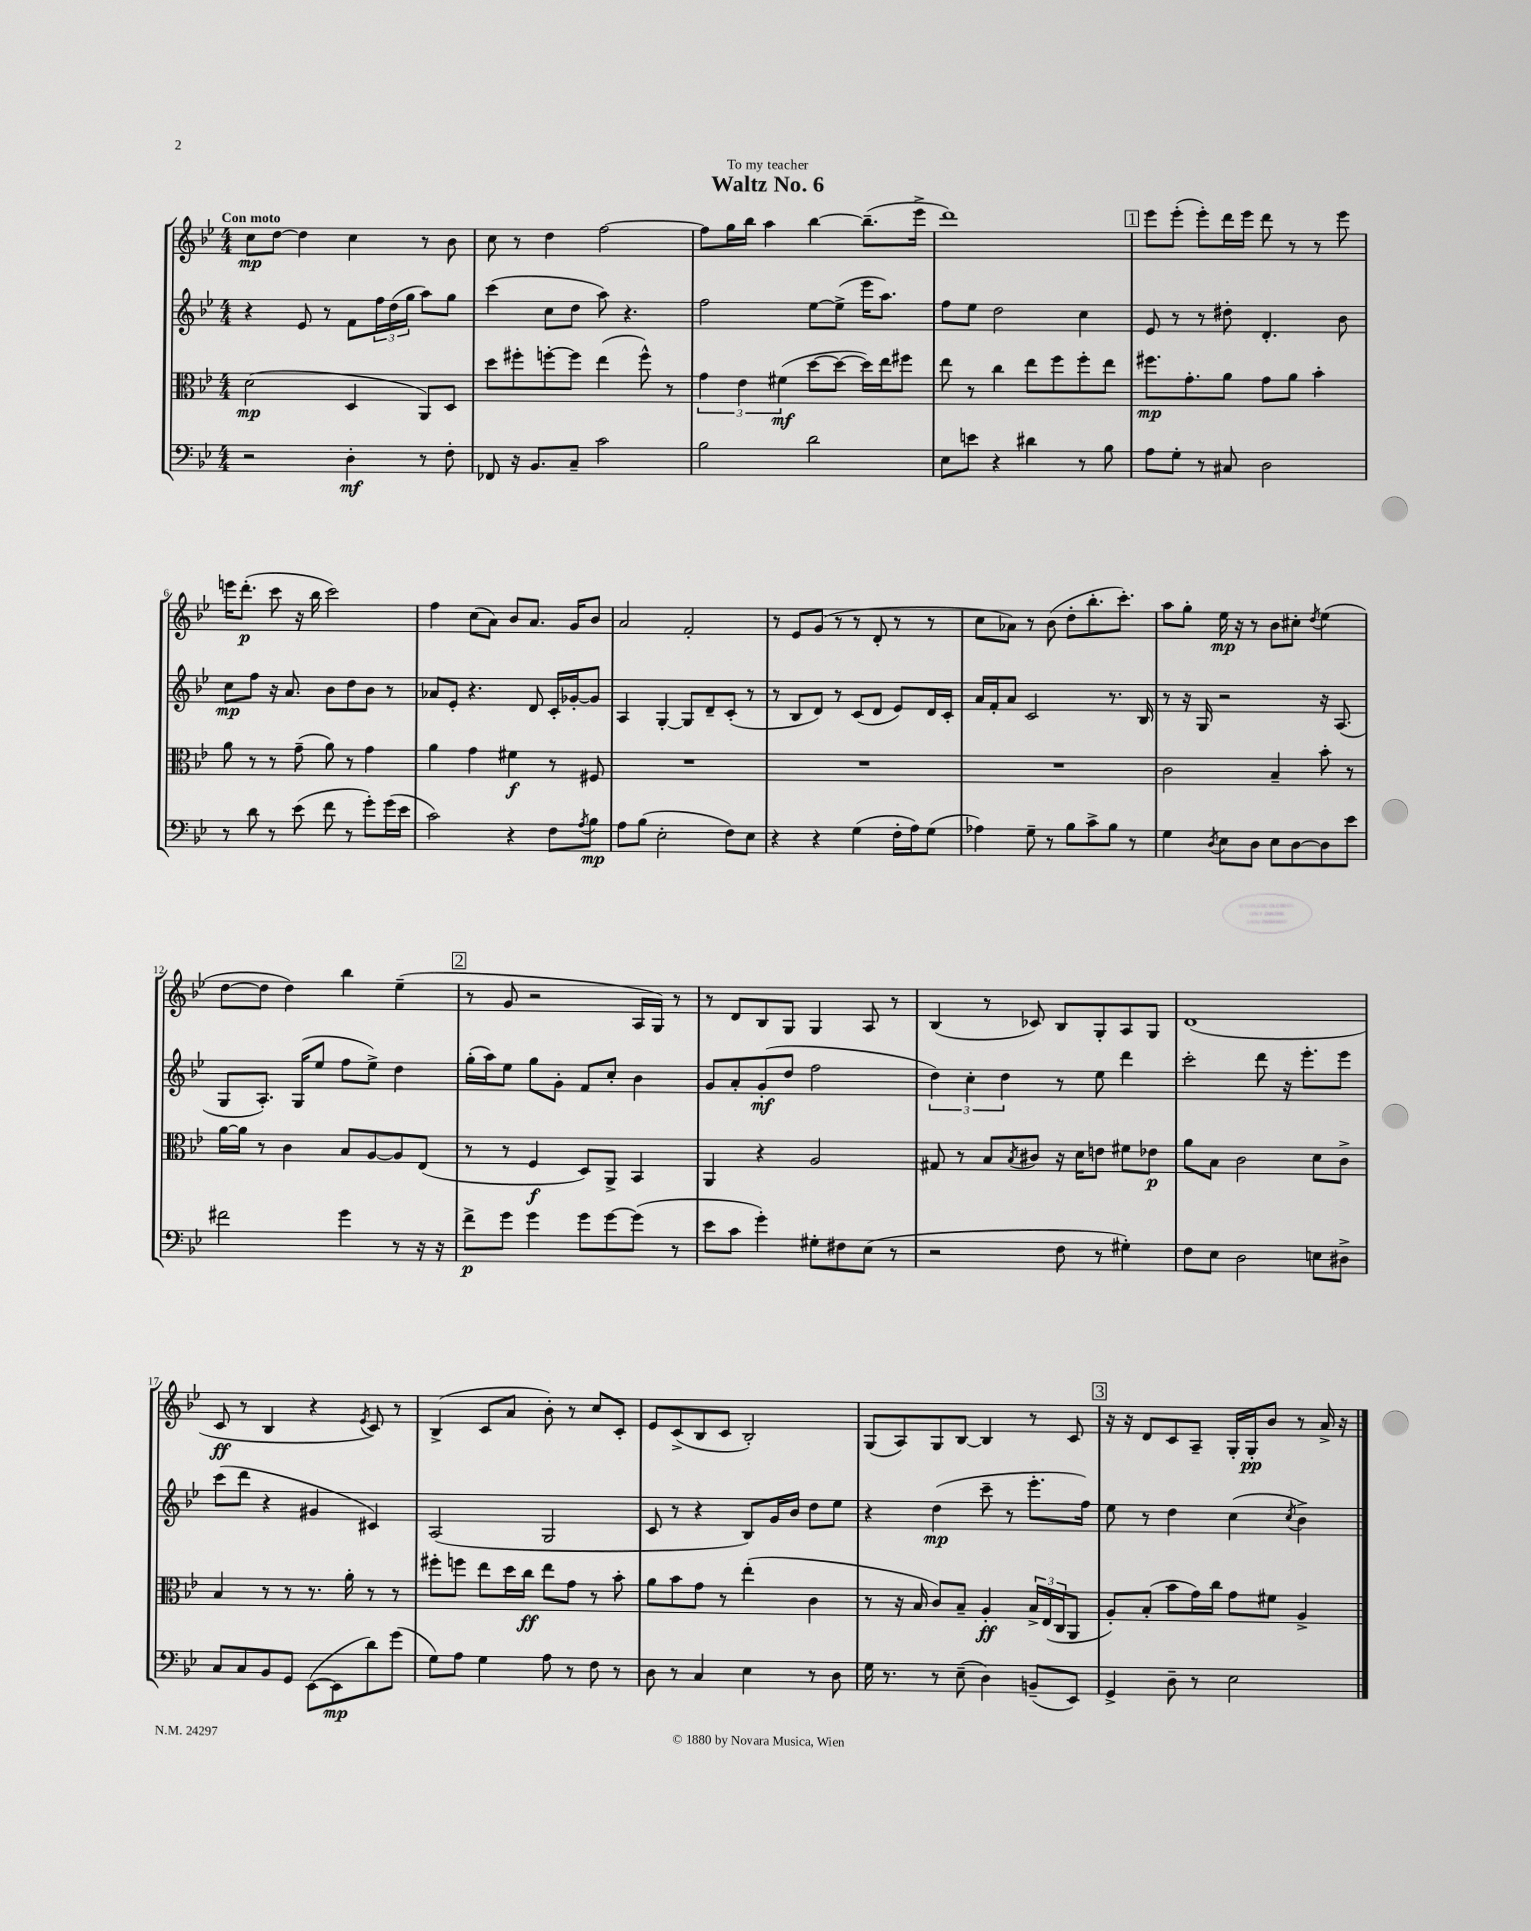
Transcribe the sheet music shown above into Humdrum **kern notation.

**kern	**kern	**kern	**kern
*staff4	*staff3	*staff2	*staff1
*clefF4	*clefC3	*clefG2	*clefG2
*k[b-e-]	*k[b-e-]	*k[b-e-]	*k[b-e-]
*M4/4	*M4/4	*M4/4	*M4/4
2r	(2d	4r	8cc
.	.	.	[8dd
.	.	8e-	4dd]
.	.	8r	.
4D'	4D	8f	4cc
.	.	24ff	.
.	.	(24dd	.
.	.	24gg	.
8r	8AA)	8aa)	8r
8F'	8D	8gg	8b-
=	=	=	=
8FF-	8dd	(4ccc	8cc
16r	8ff#'	.	8r
8.BB-	.	.	.
.	[8ff'	8cc	4dd
8C~	8ff]	8dd	.
2c	(4ee-	8aa)	[2ff
.	.	4.r	.
.	8ff^^)	.	.
.	8r	.	.
=	=	=	=
2B-	6g	2ff	8ff]
.	.	.	16gg
.	6e-	.	.
.	.	.	16bb-
.	.	.	4aa
.	(6f#	.	.
2d	[8dd	[8ee-	[4bb-
.	8dd_	(8ee-^]	.
.	16dd])	16eee-	(8.bb-~]
.	16ee-	8.aa)	.
.	8ff#	.	.
.	.	.	16eee-^
=	=	=	=
8E-	8ee-	8ff	1ddd)
8e	8r	8ee-	.
4r	4cc	2dd	.
4d#	8ee-	.	.
.	8ff	.	.
8r	8ff'	4cc	.
8B-	8ee-	.	.
=	=	=	=
8A	8.ff#	8e-	8eee-
8G'	.	8r	(8eee-'
.	8.g'	.	.
8r	.	8r	8eee-')
8C#	8a	8dd#'	16ddd
.	.	.	16eee-
2D	8g	4.d'	8ddd
.	8a	.	8r
.	4b-'	.	8r
.	.	8b-	8eee-
=	=	=	=
8r	8a	8cc	16eee
.	.	.	(8.ddd'
8d	8r	8ff	.
8r	8r	16r	8ccc
.	.	8.a	.
(8e-	(8g~	.	16r
.	.	.	16bb-
8f	8a)	8b-	2ccc)
8r	8r	8dd	.
8g')	4g	8b-	.
(16g	.	8r	.
16e-	.	.	.
=	=	=	=
2c)	4a	8a-	4ff
.	.	8e-'	.
.	4g	4.r	(8cc
.	.	.	8a)
4r	4f#	.	8b-
.	.	8d	8.a
8F	8r	16c'	.
.	.	[16g-'	16g
8qA	.	.	.
8B-	8F#	8g-]	8b-
=	=	=	=
8A	1r	4A	2a
(8B-	.	.	.
2E-'	.	[4G'	.
.	.	8G]	2f'
.	.	8d~	.
8F)	.	(8c'	.
8E-	.	8r	.
=	=	=	=
4r	1r	8r	8r
.	.	8B-	8e-
4r	.	8d)	(8g
.	.	8r	8r
(4G	.	(8c	8r
.	.	8d	8d'
16F'	.	8e-)	8r
16A)	.	.	.
(8G	.	16d	8r
.	.	16c'	.
=	=	=	=
4A-)	1r	16a	8cc
.	.	16f'	.
.	.	8a	8a-)
8G~	.	2c	8r
8r	.	.	(8b-
8B-	.	.	8dd'
8c^	.	.	8.bb-'
8B-	.	8.r	.
.	.	.	8.ccc')
8r	.	.	.
.	.	16B-	.
=	=	=	=
4G	2c	8r	8aa
.	.	16r	8gg'
.	.	16G	.
8qD	.	.	.
8E-	.	2r	16ee-
.	.	.	16r
8D	.	.	8r
8E-	4B-~	.	8b-
[8D	.	.	8cc#'
.	.	.	8qdd
8D]	8b-'	16r	(4ee-
.	.	(8.A	.
8e-	8r	.	.
=	=	=	=
2f#	[16a	8G	[8dd
.	16a]	.	.
.	8r	8.A')	8dd]
.	4c	.	4dd)
.	.	(16G	.
.	.	8ee-	.
4g	8B-	8ff	4bb-
.	[8A	8ee-^)	.
8r	8A]	4dd	(4ee-~
16r	(8E-	.	.
16r	.	.	.
=	=	=	=
8f^	8r	(16gg'	8r
.	.	16aa)	.
8g	8r	8ee-	8g
4g	4F	8gg	2r
.	.	8g'	.
8g	8D)	8f	.
[8g	8AA^	8cc'	.
(8g]	4BB-	4b-	16A
.	.	.	16G)
8r	.	.	8r
=	=	=	=
8e-	4AA	8g	8r
8c	.	8a'	8d
4g')	4r	(8g'	8B-
.	.	8dd	8G
8G#'	2A	2ff	4G
8F#	.	.	.
(8E-	.	.	8A
8r	.	.	8r
=	=	=	=
2r	8G#	6dd)	(4B-
.	8r	.	.
.	.	6cc'	.
.	8B-	.	8r
.	.	6dd	.
.	8qB-	.	.
.	8c#	.	8c-)
8F	16r	8r	8B-
.	16d	.	.
8r	8e	8ee-	8G'
4G#')	8f#	4ddd	8A
.	8e-	.	8G
=	=	=	=
8F	8a	2ccc'	(1d
8E-	8B-	.	.
2D	2c	.	.
.	.	8ddd	.
.	.	16r	.
.	.	8.eee-'	.
8E	8d	.	.
8D#^	8c^	8eee-	.
=	=	=	=
8C	4B-	(8ccc	8c
8C	.	8ddd	8r
8BB-	8r	4r	4B-
8GG	8r	.	.
([8EE-	8.r	4g#	4r
8EE-]	.	.	.
.	16a'	.	.
.	.	.	8qe-
8d)	8r	4c#)	8c)
(8g	8r	.	8r
=	=	=	=
8G)	8ff#'	(2A	(4B-^
8A	8ff	.	.
4G	8ee-	.	8c
.	16dd	.	8a
.	16cc	.	.
8A	8ee-	2G	8b-')
8r	8g	.	8r
8F	8r	.	8cc
8r	8b-'	.	8c'
=	=	=	=
8D	8a	8c	8e-
8r	8b-	8r	(8c^
4C	8g	4r	8B-
.	8r	.	8c
4E-	(4ee-'	8B-)	2B-')
.	.	16g	.
.	.	16b-	.
8r	4c	8dd	.
8D	.	8ee-	.
=	=	=	=
16G	8r	4r	(8G
8.r	.	.	.
.	16r	.	8A)
.	16B-	.	.
8r	8c)	(4dd	8G
(8E-~	8B-~	.	[8B-
4D)	4A'	8ccc~	4B-]
.	.	8r	.
(8BB~	24B-^	8.eee-'	8r
.	(24E-	.	.
.	24C	.	.
8EE-)	8AA	.	8c
.	.	16ff)	.
=	=	=	=
4GG^	8A')	8ee-	16r
.	.	.	16r
.	(8B-'	8r	8d
8D~	8b-	4dd	8c
8r	16g)	.	8A~
.	16cc	.	.
2E-	8g	(4cc	16G'
.	.	.	16G'
.	8f#	.	8b-
.	.	8qcc	.
.	4A^	4b-^)	8r
.	.	.	16a^
.	.	.	16r
==	==	==	==
*-	*-	*-	*-
